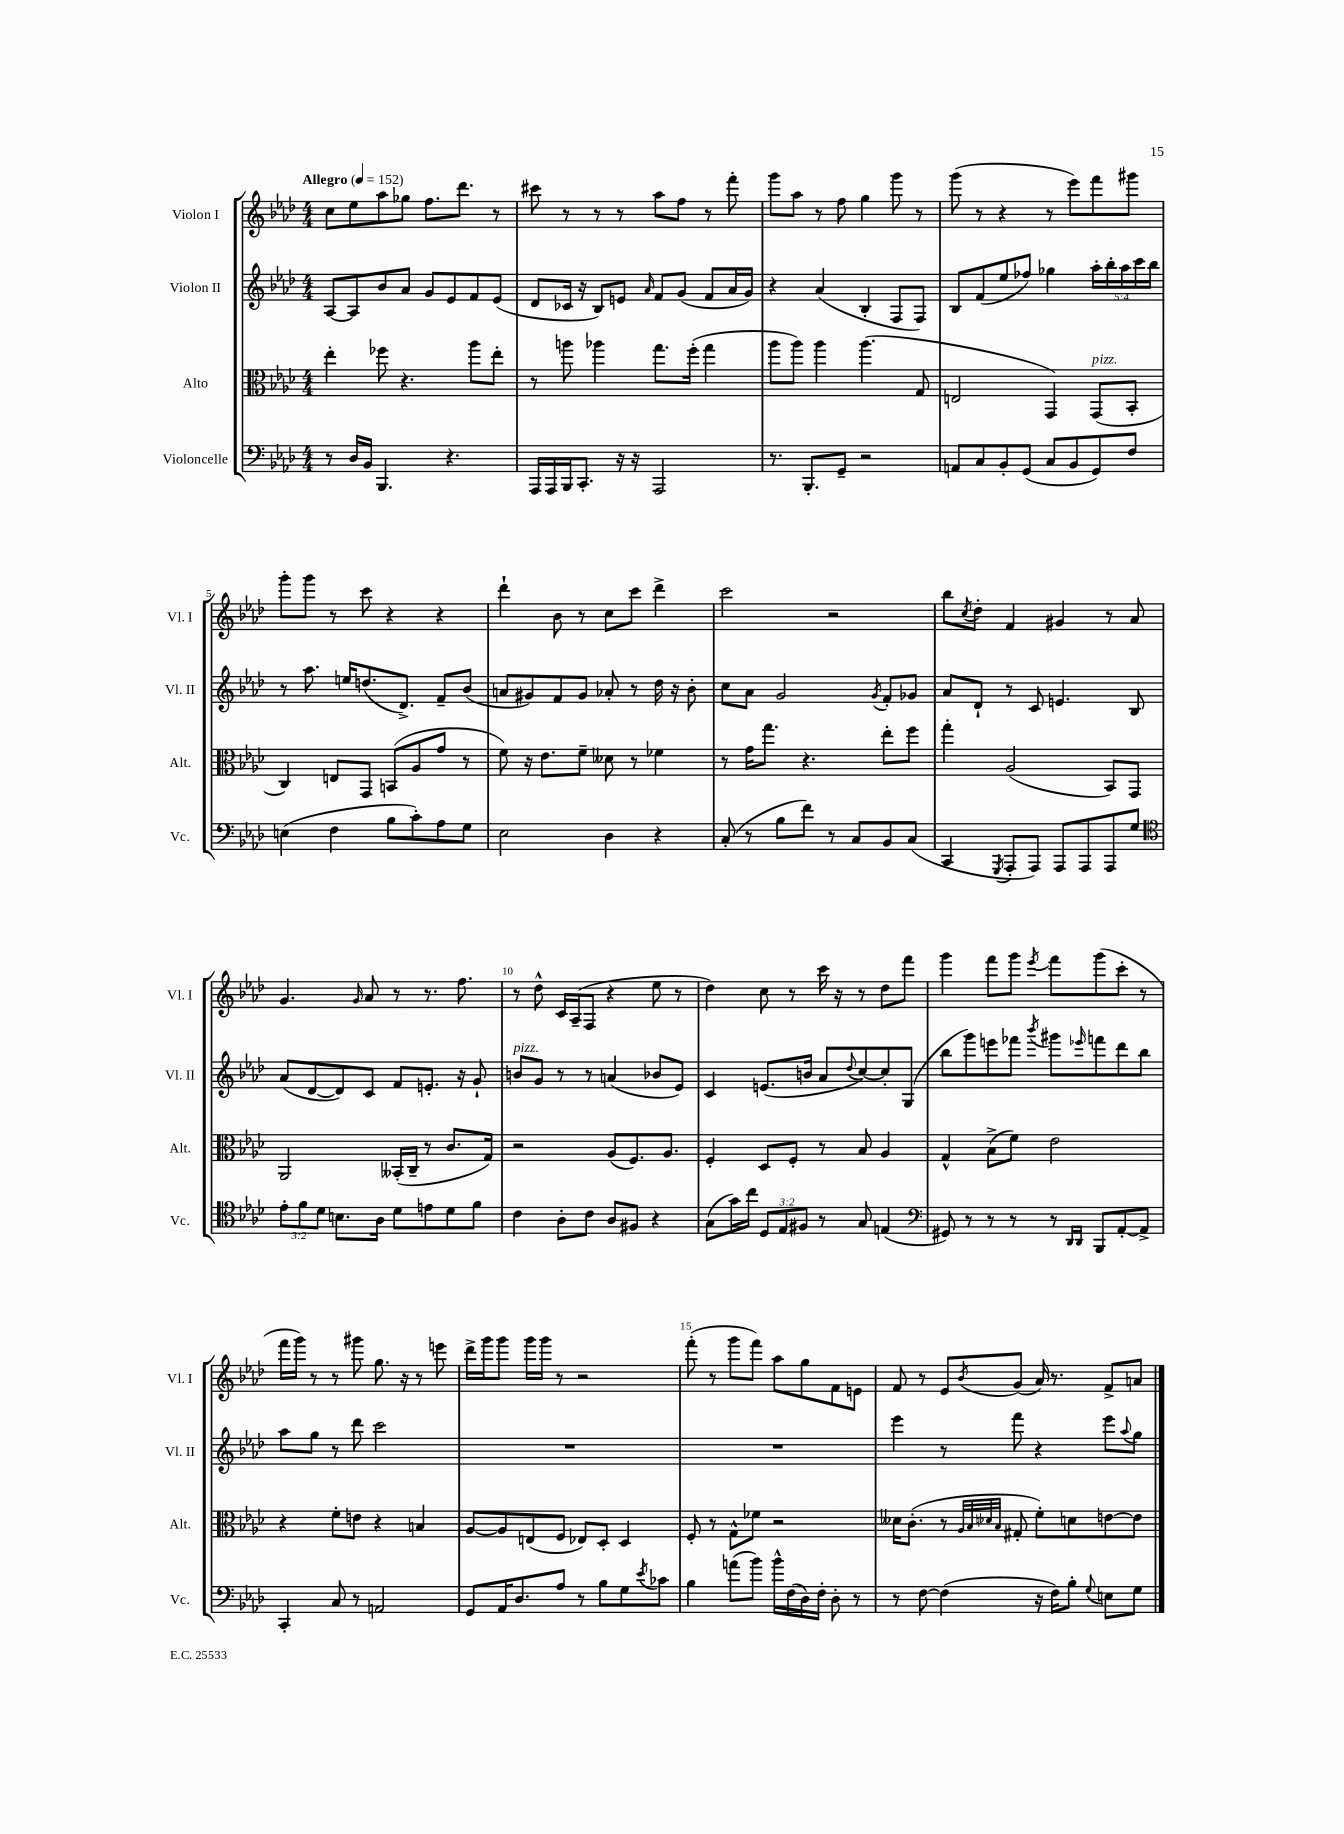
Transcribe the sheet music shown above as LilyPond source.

<<
\new StaffGroup <<
\new Staff = "s0" \with { instrumentName = "Violon I" shortInstrumentName = "Vl. I" } {
    \clef treble \key aes \major \numericTimeSignature \time 4/4 \tempo "Allegro" 4 = 152
    c''8 ees''8 aes''8 ges''8 f''8. des'''8. r8 |
    cis'''8 r8 r8 r8 aes''8 f''8 r8 f'''8-. |
    g'''8 aes''8 r8 f''8 g''4 g'''8 r8 |
    g'''8( r8 r4 r8 ees'''8) f'''8 gis'''8 |
    g'''8-. g'''8 r8 c'''8 r4 r4 |
    des'''4-! bes'8 r8 c''8 c'''8 des'''4-> |
    c'''2 r2 |
    bes''8 \acciaccatura { c''8 } des''8-. f'4 gis'4 r8 aes'8 |
    g'4. \grace { g'16 } aes'8 r8 r8. f''8. |
    r8 des''8-^ c'16 aes16--( f8 r4 ees''8 r8 |
    des''4) c''8 r8 c'''16 r16 r8 des''8 f'''8 |
    g'''4 f'''8 g'''8 \acciaccatura { ees'''8 } f'''8 g'''8( c'''8-. r8 |
    f'''16 g'''16) r8 r8 gis'''8 g''8. r16 r8 e'''8 |
    des'''16-> g'''16 g'''8 g'''16 g'''16 r8 r2 |
    f'''8-.( r8 g'''8 f'''8) aes''8 g''8 f'8 e'8 |
    f'8 r8 ees'8 \acciaccatura { bes'8 } g'8( aes'16) r8. f'8-> a'8 \bar "|." |
}
\new Staff = "s1" \with { instrumentName = "Violon II" shortInstrumentName = "Vl. II" } {
    \clef treble \key aes \major \numericTimeSignature \time 4/4 \override Staff.TupletNumber.text = #tuplet-number::calc-fraction-text
    aes8~ aes8 bes'8 aes'8 g'8 ees'8 f'8 ees'8( |
    des'8 ces'16 r16 bes8) e'8 \grace { aes'16 } f'8 g'8( f'8 aes'16 g'16) |
    r4 aes'4( bes4-. f8 f8) |
    bes8 f'8( ees''8 fes''8) ges''4 \tuplet 5/4 { aes''16-. bes''16-. aes''16 c'''16 bes''16 } |
    r8 aes''8. e''16 d''8.( des'8.->) f'8-- bes'8( |
    a'8 gis'8) f'8 gis'8 aes'8-. r8 des''16 r16 bes'8-. |
    c''8 aes'8 g'2 \acciaccatura { g'8 } f'8-. ges'8 |
    aes'8 des'8-! r8 c'8 e'4. bes8 |
    aes'8( des'8~ des'8) c'8 f'8 e'8.-. r16 g'8-! |
    b'8^\markup { \italic "pizz." } g'8 r8 r8 a'4( bes'8 ees'8) |
    c'4 e'8.( b'16 aes'8 \appoggiatura { des''8 } c''8~) c''8-. g8( |
    bes''8 g'''8) e'''8 fes'''8 \acciaccatura { bes'''8 } gis'''8 \grace { ees'''16 } f'''8 des'''8 bes''8 |
    aes''8 g''8 r8 des'''8 c'''2 |
    R1 |
    R1 |
    ees'''4 r8 f'''8 r4 ees'''8 \appoggiatura { aes''8 } g''8 \bar "|." |
}
\new Staff = "s2" \with { instrumentName = "Alto" shortInstrumentName = "Alt." } {
    \clef alto \key aes \major \numericTimeSignature \time 4/4
    ees''4-. fes''8 r4. aes''8 ees''8-. |
    r8 a''8 aes''4 g''8. f''16-.( g''4 |
    aes''8 aes''8) aes''4 aes''4.( g8 |
    e2 g,4) g,8^\markup { \italic "pizz." }( bes,8-. |
    c4) e8 g,8 b,8( aes8 g'8 r8 |
    f'8) r16 ees'8. f'8-- deses'8 r8 fes'4 |
    r8 g'16 g''8. r4. ees''8-. f''8 |
    g''4-. aes2( bes,8) g,8 |
    aes,2 beses,16-.( c16-- r8 c'8. g16) |
    r2 aes8( f8.) aes8. |
    f4-. des8 f8-. r8 bes8 aes4 |
    g4-^ bes8->( f'8) ees'2 |
    r4 f'8-. e'8 r4 b4 |
    aes8~ aes8 e8( f8 ees8) des8-. des4 |
    f8-. r8 g8-^ fes'8 r2 |
    deses'16 c'8.-.( r8 \grace { aes32 bes32 des'32 bes32 } gis8-. f'8-.) d'8 e'8~ e'8 \bar "|." |
}
\new Staff = "s3" \with { instrumentName = "Violoncelle" shortInstrumentName = "Vc." } {
    \clef bass \key aes \major \numericTimeSignature \time 4/4 \override Staff.TupletNumber.text = #tuplet-number::calc-fraction-text
    r8 des16 bes,16 bes,,4. r4. |
    aes,,16 aes,,16 bes,,16 c,8.-. r16 r16 aes,,2 |
    r8. bes,,8.-. g,8-- r2 |
    a,8 c8 bes,8-. g,8( c8 bes,8 g,8) f8 |
    e4( f4 bes8 c'8-.) aes8 g8 |
    ees2 des4 r4 |
    c8-.( r8 bes8 f'8) r8 c8 bes,8 c8( |
    c,4 \acciaccatura { g,,8 } aes,,8-. aes,,8) aes,,8 aes,,8 aes,,8 g8 |
    \clef tenor \tuplet 3/2 { ees'8-. f'8 des'8 } b8. aes16 des'8 e'8 des'8 f'8 |
    c'4 aes8-. c'8 aes8 fis8 r4 |
    g8( g'16) c''16 \tuplet 3/2 { des8 ees8 fis8 } r8 g8 e4( |
    \clef bass gis,8) r8 r8 r8 r8 \grace { des,16 des,16 } bes,,8 aes,8~-. aes,8-> |
    c,4-. c8 r8 a,2 |
    g,8 aes,16 des8. aes8 r8 bes8 g8 \acciaccatura { ees'8 } ces'8 |
    bes4 a'8( bes'8) bes'16-^ f16( des16) f16-. des8-. r8 |
    r8 f8~ f4( r16 f16) bes8-. \appoggiatura { g8 } e8 g8 \bar "|." |
}
>>
>>
\layout { \context { \Score \override BarNumber.break-visibility = ##(#f #t #t) barNumberVisibility = #(every-nth-bar-number-visible 5) } }
